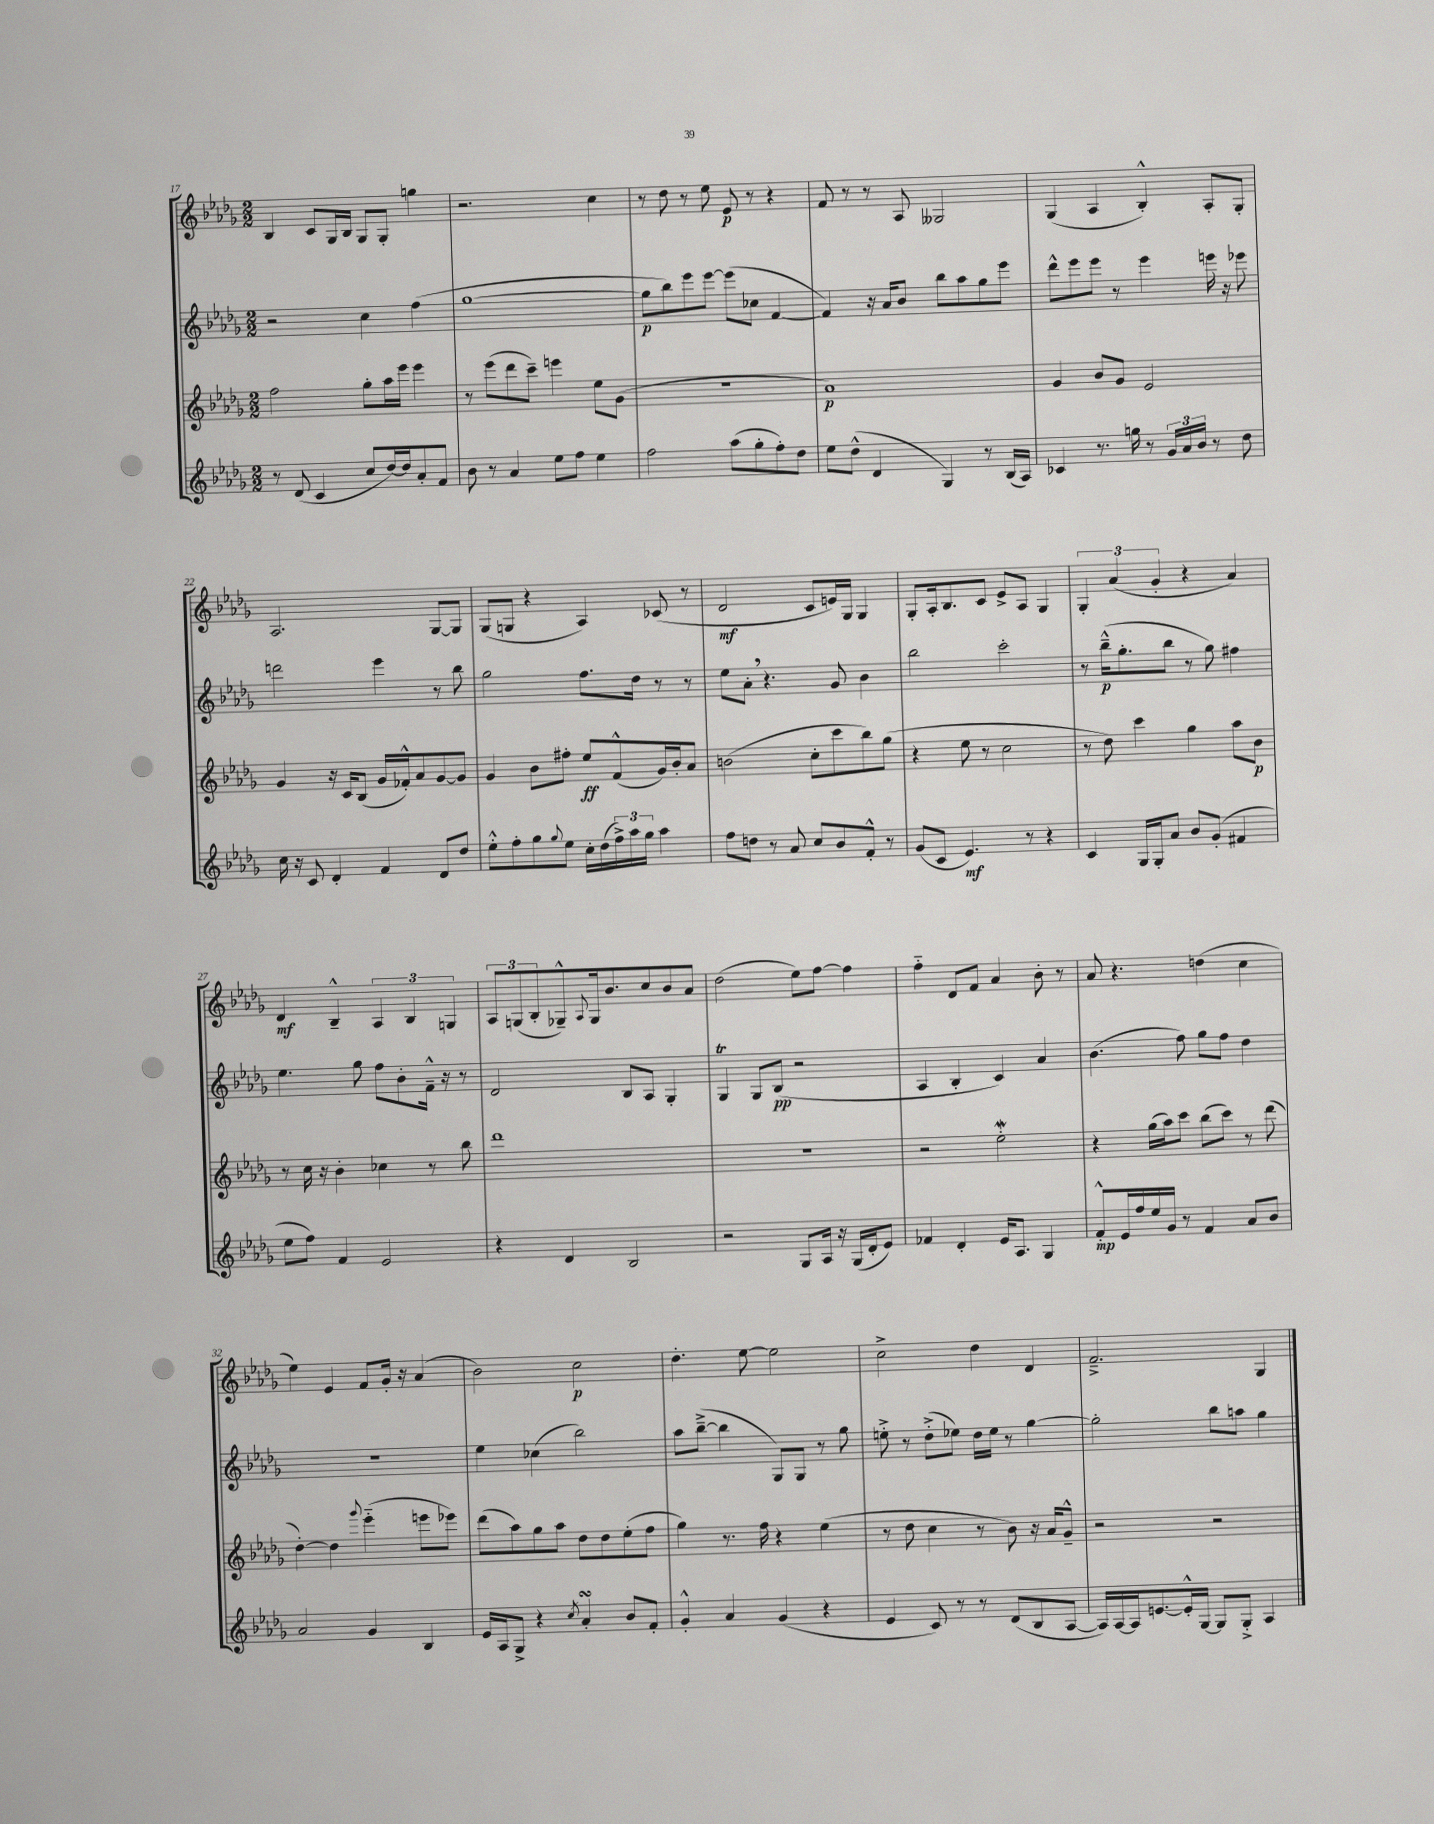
<<
\new StaffGroup <<
\new Staff = "s0" {
    \clef treble \key des \major \numericTimeSignature \time 2/2
    bes4 c'8 ges16 bes16 ges8 ges8-. g''4 |
    r2. c''4 |
    r8 des''8 r8 ees''8 ees'8\p r8 r4 |
    f'8 r8 r8 aes8 geses2 |
    ges4( aes4 bes4-.-^) aes8-. ges8-. |
    aes2. ges8~ ges8 |
    ges8( g8 r4 aes4) ces'8( r8 |
    des'2\mf c'8 e'16) ges16 ges4 |
    ges8-. aes16-. bes8. c'8 ees'8-> aes8 ges4 |
    \tuplet 3/2 { ges4-. aes'4( ges'4-. } r4 aes'4) |
    des'4\mf bes4---^ \tuplet 3/2 { aes4 bes4 g4 } |
    \tuplet 3/2 { aes8 g8( bes8-. } ges8---^) \appoggiatura { aes8 } ges16 bes'8. c''8 bes'8 aes'8 |
    des''2( ees''8) f''8~ f''4 |
    f''4-_ des'8 f'8 aes'4 bes'8-. r8 |
    aes'8 r4. d''4( c''4 |
    ees''4) ees'4 f'8 ges'16-. r16 aes'4( |
    bes'2) c''2\p |
    des''4.-. ees''8~ ees''2 |
    c''2-> des''4 des'4 |
    f'2.---> ges4 \bar "|." |
}
\new Staff = "s1" {
    \clef treble \key des \major \numericTimeSignature \time 2/2
    r2 c''4 f''4( |
    ges''1~ |
    ges''8\p bes''8) ees'''8 ees'''8~ ees'''8( ces''8 f'4~ |
    f'4) r16 aes'16 bes'8 bes''8 aes''8 ges''8 ees'''8 |
    des'''8-^ ees'''8 ees'''8 r8 ees'''4 e'''16 r16 ees'''8 |
    d'''2 ees'''4 r8 bes''8 |
    ges''2 f''8. des''16 r8 r8 |
    ees''8 aes'8-. \breathe r4. ges'8 bes'4 |
    bes''2 c'''2-. |
    r8 bes''16---^\p( ges''8.-. bes''8 r8 ges''8) fis''4 |
    ees''4. ges''8 f''8 bes'8-. f'16---^ r16 r8 |
    des'2 bes8 aes8 ges4-. |
    ges4\trill ges8 bes8\pp( r2 |
    aes4 bes4-. c'4) aes'4 |
    bes'4.( f''8) ges''8 f''8 des''4 |
    r1 |
    ees''4 ces''4( bes''2) |
    aes''8 bes''8~--->( bes''4 ges8) ges8 r8 ges''8 |
    e''8-.-> r8 des''8-.->( ees''8) des''16 ees''16 r8 ges''4~ |
    ges''2-. bes''8 a''8 ges''4 \bar "|." |
}
\new Staff = "s2" {
    \clef treble \key des \major \numericTimeSignature \time 2/2
    f''2 ges''8-. aes''16 ees'''16 ees'''4 |
    r8 ees'''8( des'''8 c'''8--) e'''4 ees''8 ges'8( |
    R1 |
    aes'1\p) |
    ges'4 bes'8 ges'8 ees'2 |
    ges'4 r16 c'16 bes8( ges'16 fes'16-.-^) aes'8 ges'8~ ges'8 |
    ges'4 bes'8 fis''8-. ees''8\ff f'8-^( ges'16) bes'16-. aes'8 |
    b'2( c''8-. c'''8 bes''8) ges''8( |
    r4 ees''8 r8 c''2 |
    r8 des''8) c'''4 ges''4 aes''8 bes'8\p |
    r8 c''16 r16 bes'4-. ces''4 r8 bes''8 |
    des'''1 |
    r1 |
    r2 ees''2-.\mordent |
    r4 ges''16( aes''16) c'''8 bes''8( c'''8) r8 des'''8( |
    des''4~-.) des''4 \appoggiatura { ges'''8 } ees'''4-_( e'''8 ees'''8) |
    des'''8( aes''8) ges''8 aes''8 des''8 des''8 ees''8-.( f''8 |
    ges''4) r8. f''16 r4 ees''4( |
    r8 des''8 c''4 r8 bes'8) r16 aes'16 ges'8---^ |
    r2 r2 \bar "|." |
}
\new Staff = "s3" {
    \clef treble \key des \major \numericTimeSignature \time 2/2
    r8 des'8( c'4 c''8 des''16~) des''16 aes'8-. f'8 |
    bes'8 r8 aes'4 ees''8 f''8 ees''4 |
    f''2 aes''8( ges''8-. f''8-.) des''8 |
    ees''8 des''8-^( des'4 ges4) r8 bes16( aes16) |
    ces'4 r8. g''16 r8 \tuplet 3/2 { ges'16 aes'16 bes'16 } r8 des''8 |
    c''16 r16 c'8 des'4-. f'4 des'8 des''8 |
    ees''8-.-^ f''8-. ges''8 \appoggiatura { ges''8 } ees''8 c''16-. des''16( \tuplet 3/2 { f''16->) aes''16 ges''16 } aes''4 |
    f''8 d''8 r8 aes'8 c''8 bes'8 f'8-.-^ r8 |
    ges'8( c'8 ees'4.\mf) r8 r4 |
    c'4 ges16 ges16-. aes'8 bes'8 ges'8-.( fis'4 |
    ees''8 f''8) f'4 ees'2 |
    r4 des'4 bes2 |
    r2 ges8 aes16 r16 ges16( des'16-. ees'8) |
    fes'4 des'4-. ees'16 aes8. ges4 |
    f'8-.-^\mp ees'16 f''16 ees''16 ges'16 r8 f'4 aes'8 bes'8 |
    aes'2 ges'4 bes4 |
    ees'16 aes16 ges8-> r4 \acciaccatura { c''8 } aes'4-.\turn bes'8 f'8-. |
    ges'4-.-^ aes'4 ges'4( r4 |
    ees'4 c'8) r8 r8 des'8( bes8 aes8~ |
    aes16) aes16~ aes16 e'8.~ e'16-.-^ ges16~ ges8 ges8-.-> aes4 \bar "|." |
}
>>
>>
\layout { \context { \Score currentBarNumber = #17 } }
